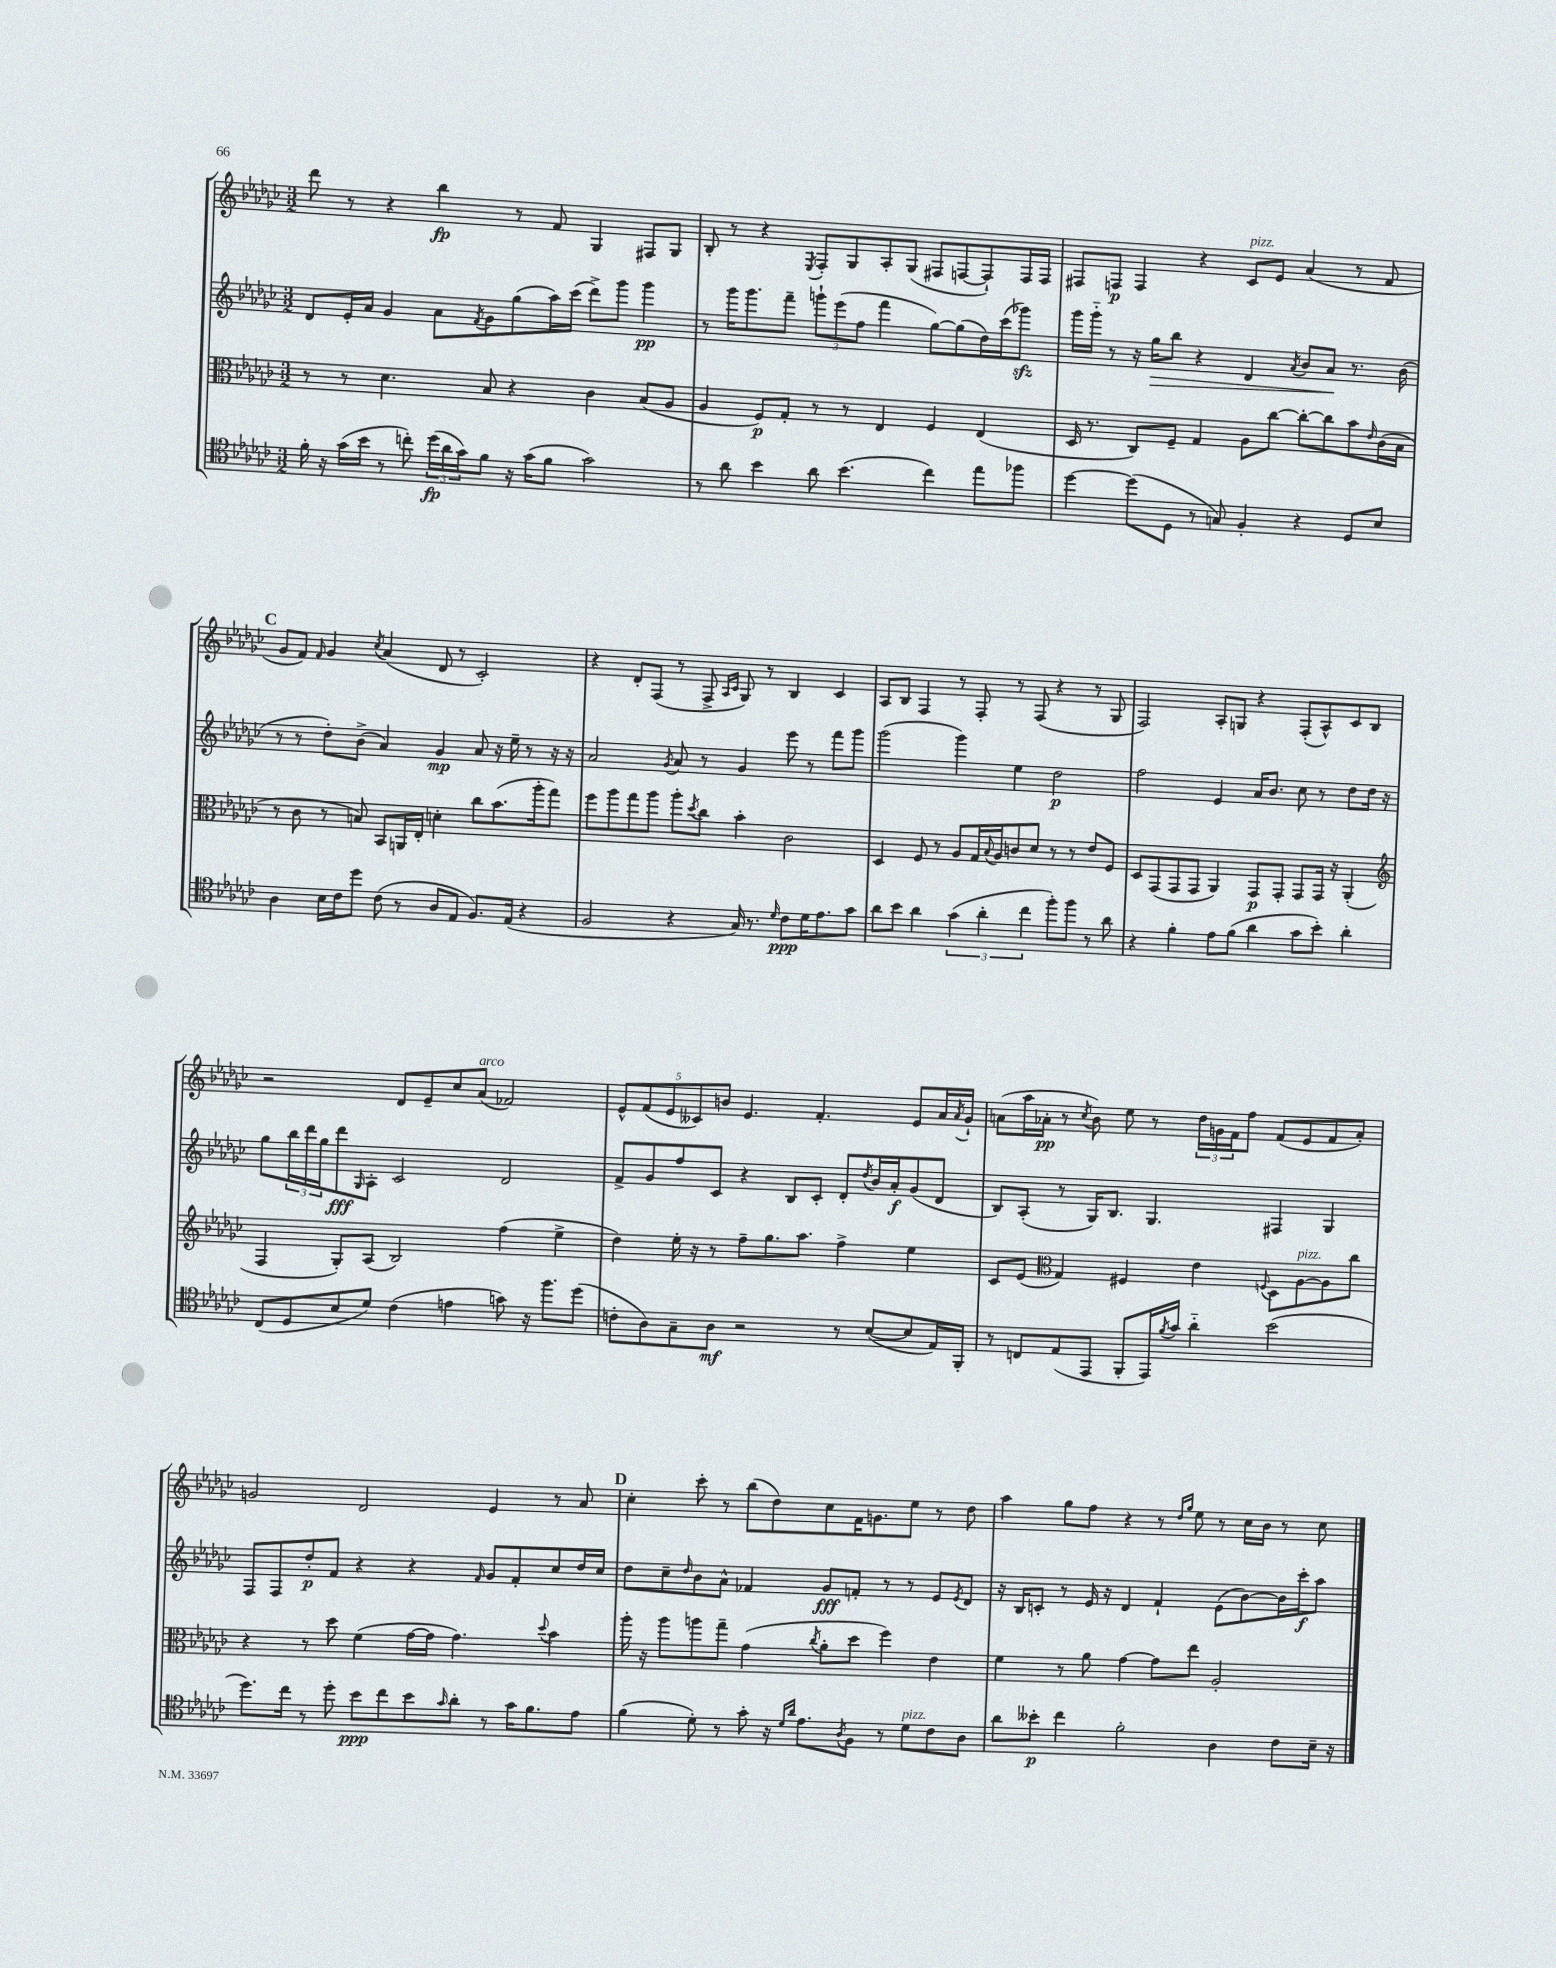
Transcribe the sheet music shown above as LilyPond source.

<<
\new StaffGroup <<
\new Staff = "s0" {
    \clef treble \key ges \major \numericTimeSignature \time 3/2
    des'''8 r8 r4 bes''4\fp r8 f'8 ges4 fis8 ges8 |
    bes8-. r8 r4 \acciaccatura { ees8 } f8-. ges8 aes8-. ges8( fis8 f8~ f8-!) f16 f16 |
    fis8 f8\p f4 r4 ces'8^\markup { \italic "pizz." } ees'8 aes'4( r8 f'8 |
    \mark \markup { \bold "C" } ges'8 f'8) \grace { f'16 } ges'4 \acciaccatura { ces''8 } aes'4( des'8 r8 ces'2-.) |
    r4 des'8-. f8( r8 f8-> \grace { aes16 ces'16 } ges8) r8 bes4 ces'4 |
    aes8 bes8 f4 r8 f8-. r8 f8( r4 r8 ges8 |
    f2) aes8-. g8 r4 f8-.( aes8-^) ces'8 bes8 |
    r2 des'8 ees'8-- ces''8 aes'8^\markup { \italic "arco" }( fes'2) |
    \tuplet 5/4 { ees'8-^ f'8( ees'8 ceses'8) b'8 } ees'4. f'4.-. ees'8 aes'16 \acciaccatura { aes'8 } ges'16-! |
    a'8( aes''16 aes'16-.\pp r8 \acciaccatura { ces''8 } bes'8) ees''8 r8 \tuplet 3/2 { des''16 g'16 f'16 } f''8 f'8( ees'8 f'8 aes'8-.) |
    g'2 des'2 ees'4 r8 aes'8 |
    \mark \markup { \bold "D" } ces''4-. ces'''8-. r8 bes''8( des''8) ces''8 f'16 g'8. ees''8 r8 des''8 |
    aes''4 ges''8 f''8 r4 r8 \grace { des''16 ges''16 } ees''8 r8 ces''16 bes'16 r8 ces''8 \bar "|." |
}
\new Staff = "s1" {
    \clef treble \key ges \major \numericTimeSignature \time 3/2
    des'8 ees'16-. aes'16 ges'4 aes'8 \acciaccatura { f'8 } ges'8 ges''8( aes''16) ces'''16( des'''8->) ges'''8 ges'''4\pp |
    r8 ges'''16 ges'''8. f'''8-- \tuplet 3/2 { g'''8-! ees'''8( f''8 } f'''4 ges''8~) ges''8( des''16) ces'''16( ges'''8\sfz) |
    ges'''16 ges'''16-_ r8 r16 ges''16\> bes''8 r4 des'4 \acciaccatura { aes'8 } bes'8 aes'8\! r8. bes'16( |
    \mark \markup { \bold "C" } r8 r8 des''8-.) bes'8->( aes'4) ges'4\mp aes'8 r16 ees''16-- r8 r16 r16 |
    aes'2 \acciaccatura { ges'8 } aes'8 r8 ges'4 ees'''8 r8 f'''8 ges'''8 |
    ges'''2( ges'''4) ees''4 des''2\p |
    f''2 ees'4 aes'16 bes'8. ces''8 r8 des''8 des''16 r16 |
    ges''8 \tuplet 3/2 { bes''16 des'''16 ges''16 } des'''8\fff \grace { ges16 } aes8-. ces'2 des'2 |
    f'8-> ges'8 f''8 ces'8 r4 bes8 ces'8-. des'8-. \acciaccatura { des''8 } bes'16 aes'16-.\f ges'8( des'8 |
    bes8) aes8-.( r8 ges16) bes8. ges4. fis4 ges4 |
    f8 f8 des''8-.\p f'8 r4 r4 \grace { f'16 } ges'8 f'8-. ces''8 des''16 ces''16 |
    \mark \markup { \bold "D" } des''8 ces''8-- \grace { des''16 } bes'8 aes'8-^ fes'4 ges'8\fff f'8-. r8 r8 ees'8 \acciaccatura { ees'8 } des'8 |
    r16 bes16 c'8-. r8 ees'16 r16 des'4 f'4-! ees'8( bes'8~) bes'16 ces'''16-.\f aes''8 \bar "|." |
}
\new Staff = "s2" {
    \clef alto \key ges \major \numericTimeSignature \time 3/2
    r8 r8 des'4. bes8 r4 ces'4 bes8( aes8 |
    aes4 f8\p) ges8-. r8 r8 ees4 f4 ees4( |
    des16 r8. ces8) f8-- ges4 aes8 ces''8~ ces''8~-. ces''8 bes'8 \grace { ees'16 } ces'16( bes16 |
    \mark \markup { \bold "C" } r8 ces'8 r8 b8) bes,8 a,16 ees16-. d'4-. ces''8 bes'8.( aes''16-. ges''8) |
    f''8 aes''8 ges''8 aes''8 aes''8-. \acciaccatura { des''8 } ces''8 bes'4-. ces'2 |
    des4 f8 r8 aes8 ges16 \appoggiatura { bes8 } aes16 c'8 des'8 r8 r8 ees'8 f8 |
    des8 ges,8( ges,8 ges,8 aes,4) ges,8\p ges,8-. ges,8 ges,16 r16 aes,4-.( |
    \clef treble f4 ges8-.) aes8( bes2) f''4( ees''4-> |
    des''4) ees''16-. r16 r8 f''8-- ges''8. aes''8. f''4-> ees''4 |
    ces'8 ees'8( \clef alto ges4) fis4 ees'4 \appoggiatura { f8 } des8 aes8~^\markup { \italic "pizz." } aes8 ces''8 |
    r4 r8 des''8 f'4( ges'16~ ges'16 ges'4.) \appoggiatura { des''8 } bes'4 |
    \mark \markup { \bold "D" } aes''16-. r16 aes''8 a''8 ges''8-- ges'4( \acciaccatura { ces''8 } aes'8-. des''8 f''4) ees'4 |
    f'4 r8 aes'8 ges'4~ ges'8 ees''8 aes2-. \bar "|." |
}
\new Staff = "s3" {
    \clef tenor \key ges \major \numericTimeSignature \time 3/2
    f'16-. r16 ges'16( bes'16 r8 c''8-.) \tuplet 3/2 { des''16\fp( aes'16 ges'16) } f'8 r16 ges'16( f'8 ges'2) |
    r8 aes'8 bes'4 aes'8 bes'4.( ces''4) ees''8 fes''8 |
    des''4~ des''8( des8 r8 g8) f4-. r4 des8 bes8 |
    \mark \markup { \bold "C" } aes4 bes16 ces'16 des''8 ces'8( r8 aes8 ees8 f8.) ees16( r4 |
    f2 r4 ges16) r8. \grace { des'16 } ces'8\ppp des'16 ees'8. ges'8 |
    aes'8 bes'8 aes'4 \tuplet 3/2 { ges'4( aes'4-. ces''4 } f''8-.) f''8 r8 aes'8 |
    r4 f'4-. ees'8 f'8( aes'4 ges'8 bes'8-.) aes'4-. |
    ces8( des8 bes8 des'8) ces'4( e'4 g'8) r16 f''8. des''8( |
    c'8-. aes8) ges8-- aes8\mf r2 r8 bes8~( bes8 ees16) f,16-. |
    r8 c8 ees8( ees,8 f,8-. ees,16) \acciaccatura { f'8 } ges'16 aes'4-_ bes'2( |
    des''8.) ces''16 r8 des''8-. bes'8\ppp ces''8 bes'8 \grace { ges'16 } aes'8-. r8 ges'16 f'8. ees'8 |
    \mark \markup { \bold "D" } f'4( des'8-.) r8 ges'8-. r16 \grace { des'16 aes'16 } ees'8. \acciaccatura { aes8 } f8 r8 des'8^\markup { \italic "pizz." } ces'8 aes8 |
    aes'8 beses'8-.\p ces''4 f'2-. aes4 ces'8 bes16-- r16 \bar "|." |
}
>>
>>
\layout { \context { \Score \remove "Bar_number_engraver" } }
